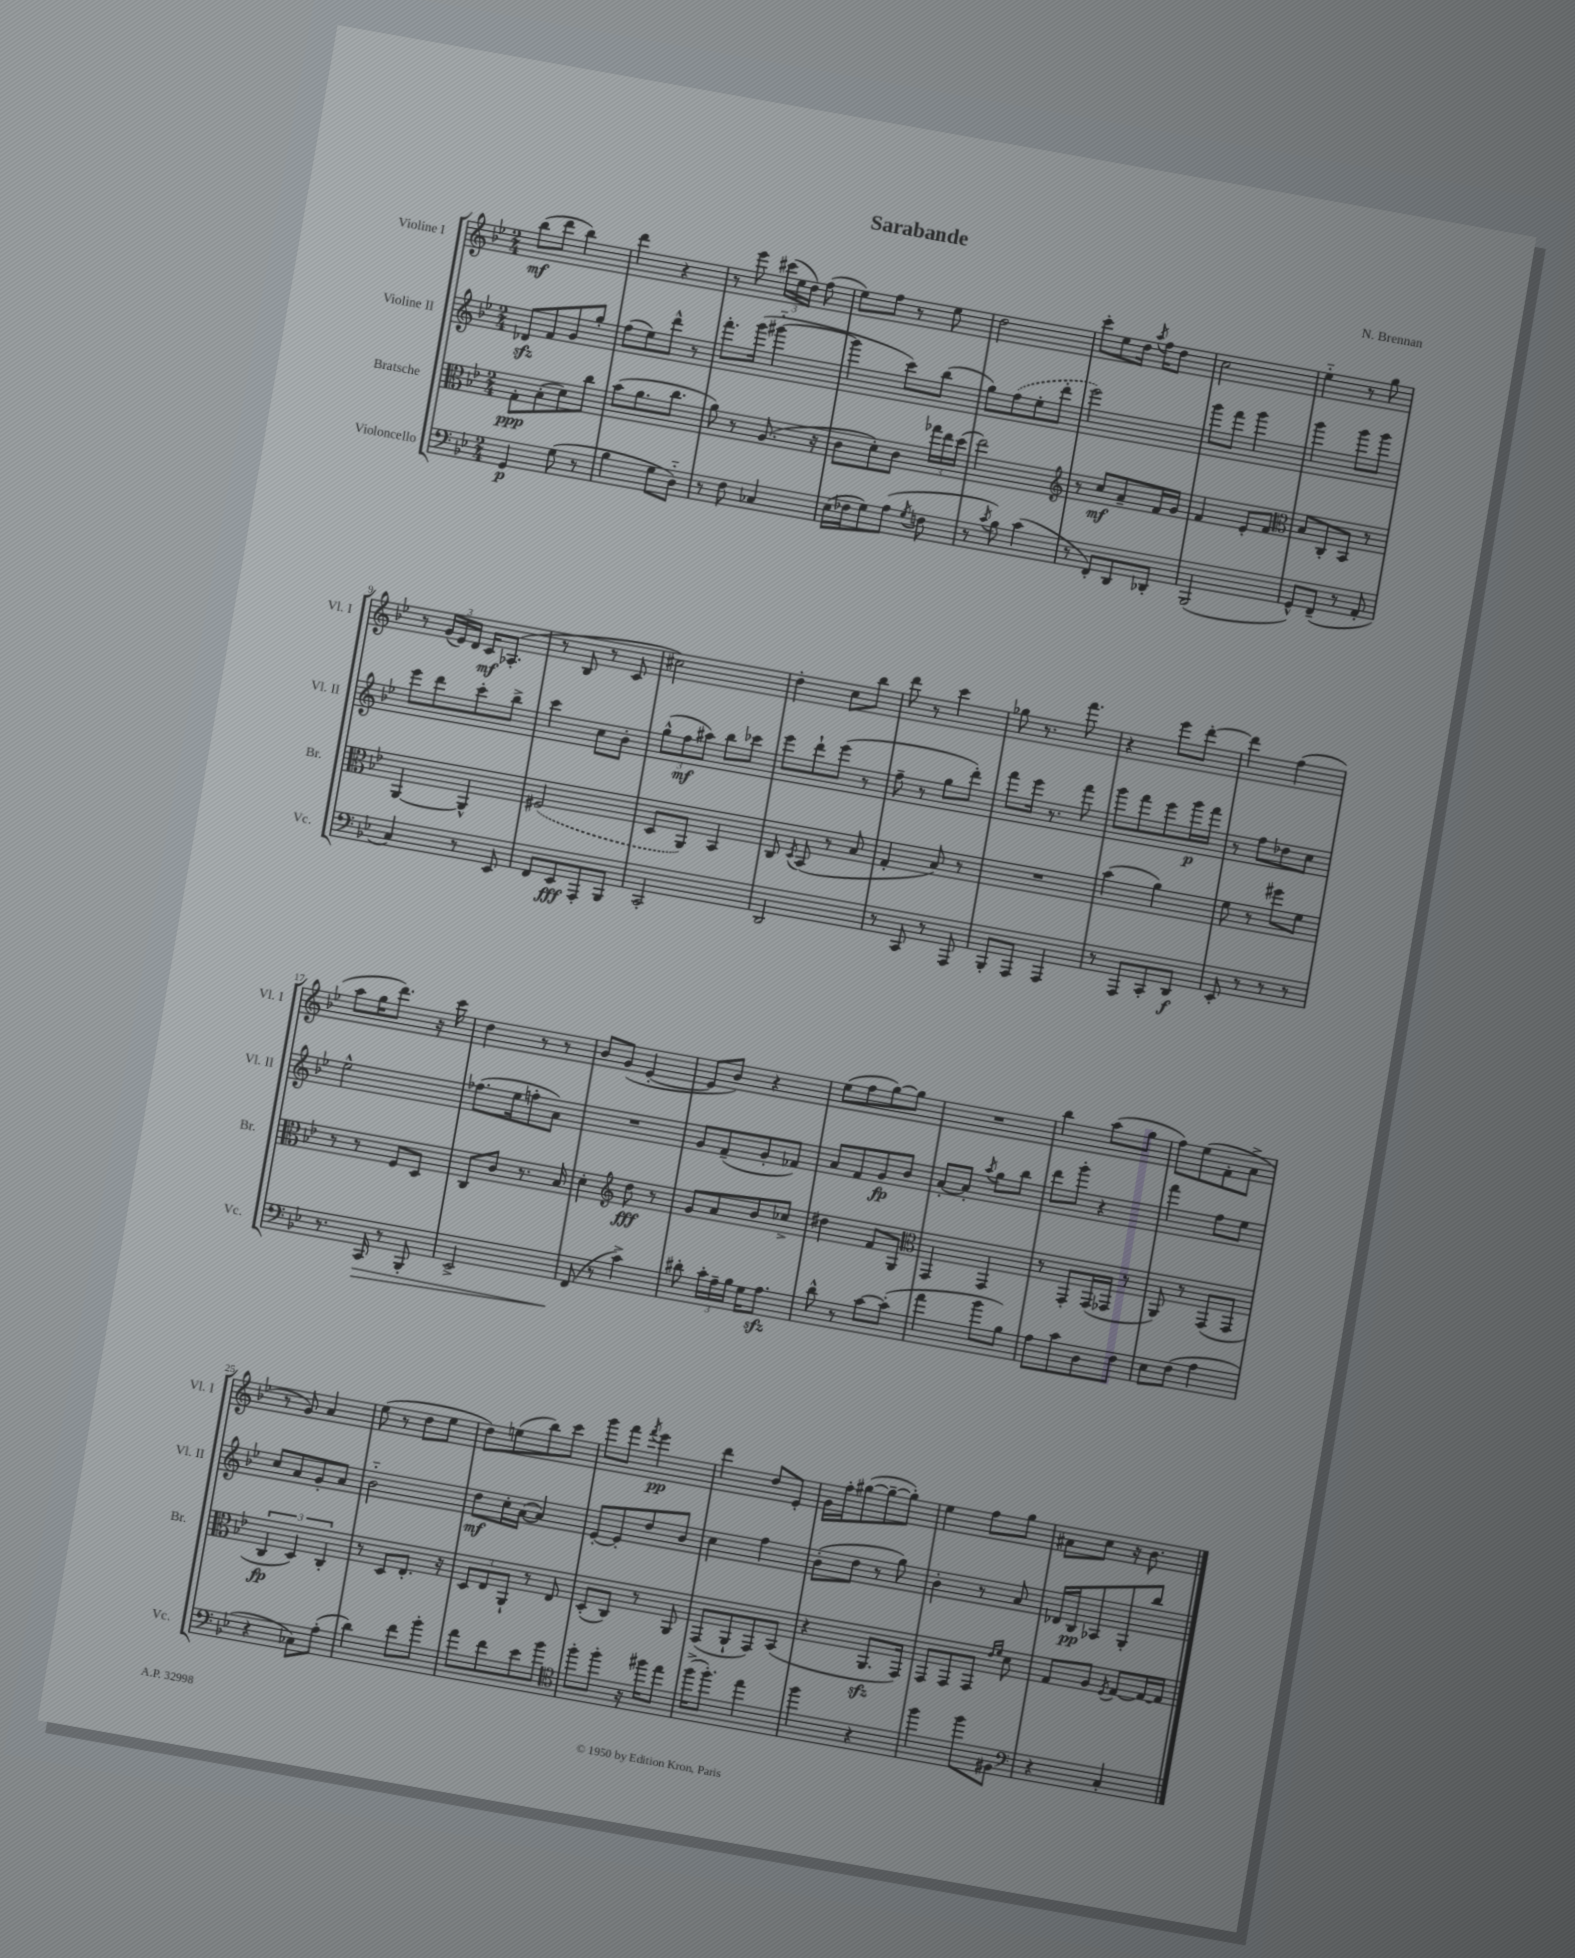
\header { title = "Sarabande" composer = "N. Brennan" }
<<
\new StaffGroup <<
\new Staff = "s0" \with { instrumentName = "Violine I" shortInstrumentName = "Vl. I" } {
    \clef treble \key bes \major \numericTimeSignature \time 2/4
    \autoBeamOff bes''8[\mf( d'''8] bes''4) |
    d'''4 r4 |
    r8 ees'''8 \tuplet 3/2 { cis'''16[( ees''16 d''16]) } f''8( |
    ees''8[) f''8] r8 ees''8 |
    d''2 |
    c'''8[-. ees''8 d''16] \acciaccatura { a''8 } f''16[ d''8] |
    c''2 |
    ees''4-_ r8 g''8 |
    r8 \tuplet 3/2 { g'16[( ees'16) d'16] } c'16[\mf aes8.]-.( |
    r8 bes8 r8 c'8 |
    cis''2) |
    d''4-. c''8[ bes''8] |
    d'''8 r8 c'''4 |
    ges''8 r8. f'''8. |
    r4 ees'''8[ d'''8]~-. |
    d'''4 f''4( |
    a''8[ g''16 d'''8.]) r16 c'''16 |
    d''4 r8 r8 |
    bes'8[ g'8]( ees'4~-. |
    ees'8[ bes'8]) r4 |
    ees''8[( f''8 g''8~) g''8] |
    R2 |
    bes''4 a''8[( g''8] |
    f''8[) ees''8( f'8-. a'8]-> |
    r8 g'8) a'4 |
    ees''8( r8 d''8[ ees''8] |
    d''8[) e''8( bes''8) c'''8] |
    g'''8[ f'''8] \acciaccatura { f'''8 } ees'''4\pp |
    d'''4 d''8[ ees'8]-. |
    g'16[ f''16-. gis''8~( gis''8~-- gis''8]-.) |
    ees''4 f''8[ g''8] |
    ais'8[ c''8] r16 bes'8. \bar "|." |
}
\new Staff = "s1" \with { instrumentName = "Violine II" shortInstrumentName = "Vl. II" } {
    \clef treble \key bes \major \numericTimeSignature \time 2/4
    \autoBeamOff des'8[\sfz f'8 g'8 g''8]-. |
    f''8[( ees''8) d'''8]-^ r8 |
    f'''8.[-. g'''16]( gis'''4~-_ |
    gis'''4 c'''8[) bes''8]( |
    g''8[) \once \slurDashed f''8( ees''8-. d'''8]-. |
    ees'''2) |
    g'''8[ f'''8] g'''4 |
    g'''4 g'''8[ g'''8] |
    ees'''8[ d'''8 c'''8-. bes''8]-> |
    c'''4 c''8[ bes'8]-. |
    \tuplet 3/2 { g''8[-^( f''8\mf ais''8]) } bes''8[ ces'''8] |
    ees'''8[ d'''8-! ees'''8]( r8 |
    f''8-- r8 g''8[ d'''8]-.) |
    f'''8[ ees'''16] r8. f'''8 |
    g'''8[ f'''8 ees'''8 g'''16\p f'''16] |
    r8 f''8[ des''8 c''8] |
    ees''2-^ |
    fes''8.[( ees''16 f''8-. a'8]) |
    R2 |
    g'8[ f'8--( g'8-. fes'8]) |
    a'8[ f'8 g'8\fp bes'8] |
    a'8[~-. a'8]-. \acciaccatura { a''8 } g''8[ bes''8] |
    d'''8[ g'''8]-. r4 |
    f'''4 f''8[ ees''8] |
    c''8[ a'8 g'8-. a'8] |
    bes'2-_ |
    d''8[\mf c''16-. a'16]~( a'4) |
    ees'8[~-. ees'8-. d''8 bes'8] |
    c''4 f''4 |
    bes'8[-.( d''8] r8 g''8) |
    bes'4-. r8 a'8 |
    des'16[ bes16\pp aes8 g8-. bes''8] \bar "|." |
}
\new Staff = "s2" \with { instrumentName = "Bratsche" shortInstrumentName = "Br." } {
    \clef alto \key bes \major \numericTimeSignature \time 2/4
    \autoBeamOff g8[-.\ppp bes8-.( d'8) c''8] |
    bes'8[( a'8. c''8.] |
    a'8) r8 a8.( r16 |
    c'8[ d'8-.) c'8] \tuplet 3/2 { ges''16[ ees''16 d''16]( } |
    ees''2) |
    \clef treble r8 c''8[\mf a'8-- f'16 g'16] |
    f'4 ees'8[-. f'8] |
    \clef alto bes8[ c8-. bes,8] r8 |
    a,4~ a,4-^ |
    \once \slurDashed fis2( |
    d8[ a,8]) bes,4 |
    c8 \acciaccatura { d8 } bes,8( r8 bes8 |
    g4-. bes8) r8 |
    R2 |
    bes'4( a'4) |
    f'8 r8 fis''8[ f'8] |
    r8 r8 f8[ d8] |
    c8[ c'8] r8. bes16 |
    d'4-. \clef treble d''8\fff r8 |
    g'8[ a'8 bes'8 ces''8]-> |
    dis''4 f'8[ g8] |
    \clef alto g,4 g,4 |
    r8 g,8[-. g,16( ges,16] r8 |
    a,8) r8 g,8[( g,8] |
    \tuplet 3/2 { c4\fp d4) c4-. } |
    r8 d8[ ees8.]-. r16 |
    \tuplet 3/2 { d8[ ees8 a,8]-! } r8 ees8 |
    d8[-.( c8]) r8 a,8 |
    g,8[( a,8-! g,8) bes,8]( |
    r4 a,8.[\sfz g,16]) |
    g,8[ g,8 g,8] \grace { ees'16[ f'16] } d'8 |
    g8[ a8] \acciaccatura { f8 } g8[~ g16~ g16] \bar "|." |
}
\new Staff = "s3" \with { instrumentName = "Violoncello" shortInstrumentName = "Vc." } {
    \clef bass \key bes \major \numericTimeSignature \time 2/4
    \autoBeamOff g,4\p g8( r8 |
    bes4 g8[ d8]-_) |
    r8 f8 ces4 |
    ees16[( fes16 g8) a8]( \acciaccatura { g8 } f8 |
    r8 \acciaccatura { c'8 } bes8) c'4( |
    r8 f,8[-.) d,8 des,8]-. |
    bes,,2( |
    g,8[-^) f,8]--( r8 a,8-. |
    c4) r8 ees,8 |
    f,8[ ees,8\fff a,,8-. bes,,8] |
    c,2-. |
    d,2 |
    r8 c,8 r8 a,,8 |
    bes,,8[-. a,,8] a,,4 |
    r8 a,,8[ c,8-. d,8]\f |
    ees,8-. r8 r8 r8 |
    r8. c,16\> r8 bes,,8-. |
    ees,2-> |
    f,8\!( r8 c'4->) |
    dis'8-. \tuplet 3/2 { c'16[-. a16-- bes16] } g16[ a8.]\sfz |
    d'8-^ r8 c'8[~ c'8]-.( |
    a'4 bes'8[ bes8]) |
    a8[ c'8 d8 f8] |
    ees8[ f8]( a4 |
    r4 ces8[) a8]-.( |
    d'4) f'8[ bes'8]-. |
    a'8[ f'8 ees'8 bes'8] |
    \clef tenor f''8[-. f''8]-. r16 fis''16[ ees''8] |
    f''16[->( f''8.]-.) ees''4 |
    f''4 r4 |
    f''4 f''8[ fis8] |
    \clef bass r4 c4-. \bar "|." |
}
>>
>>
